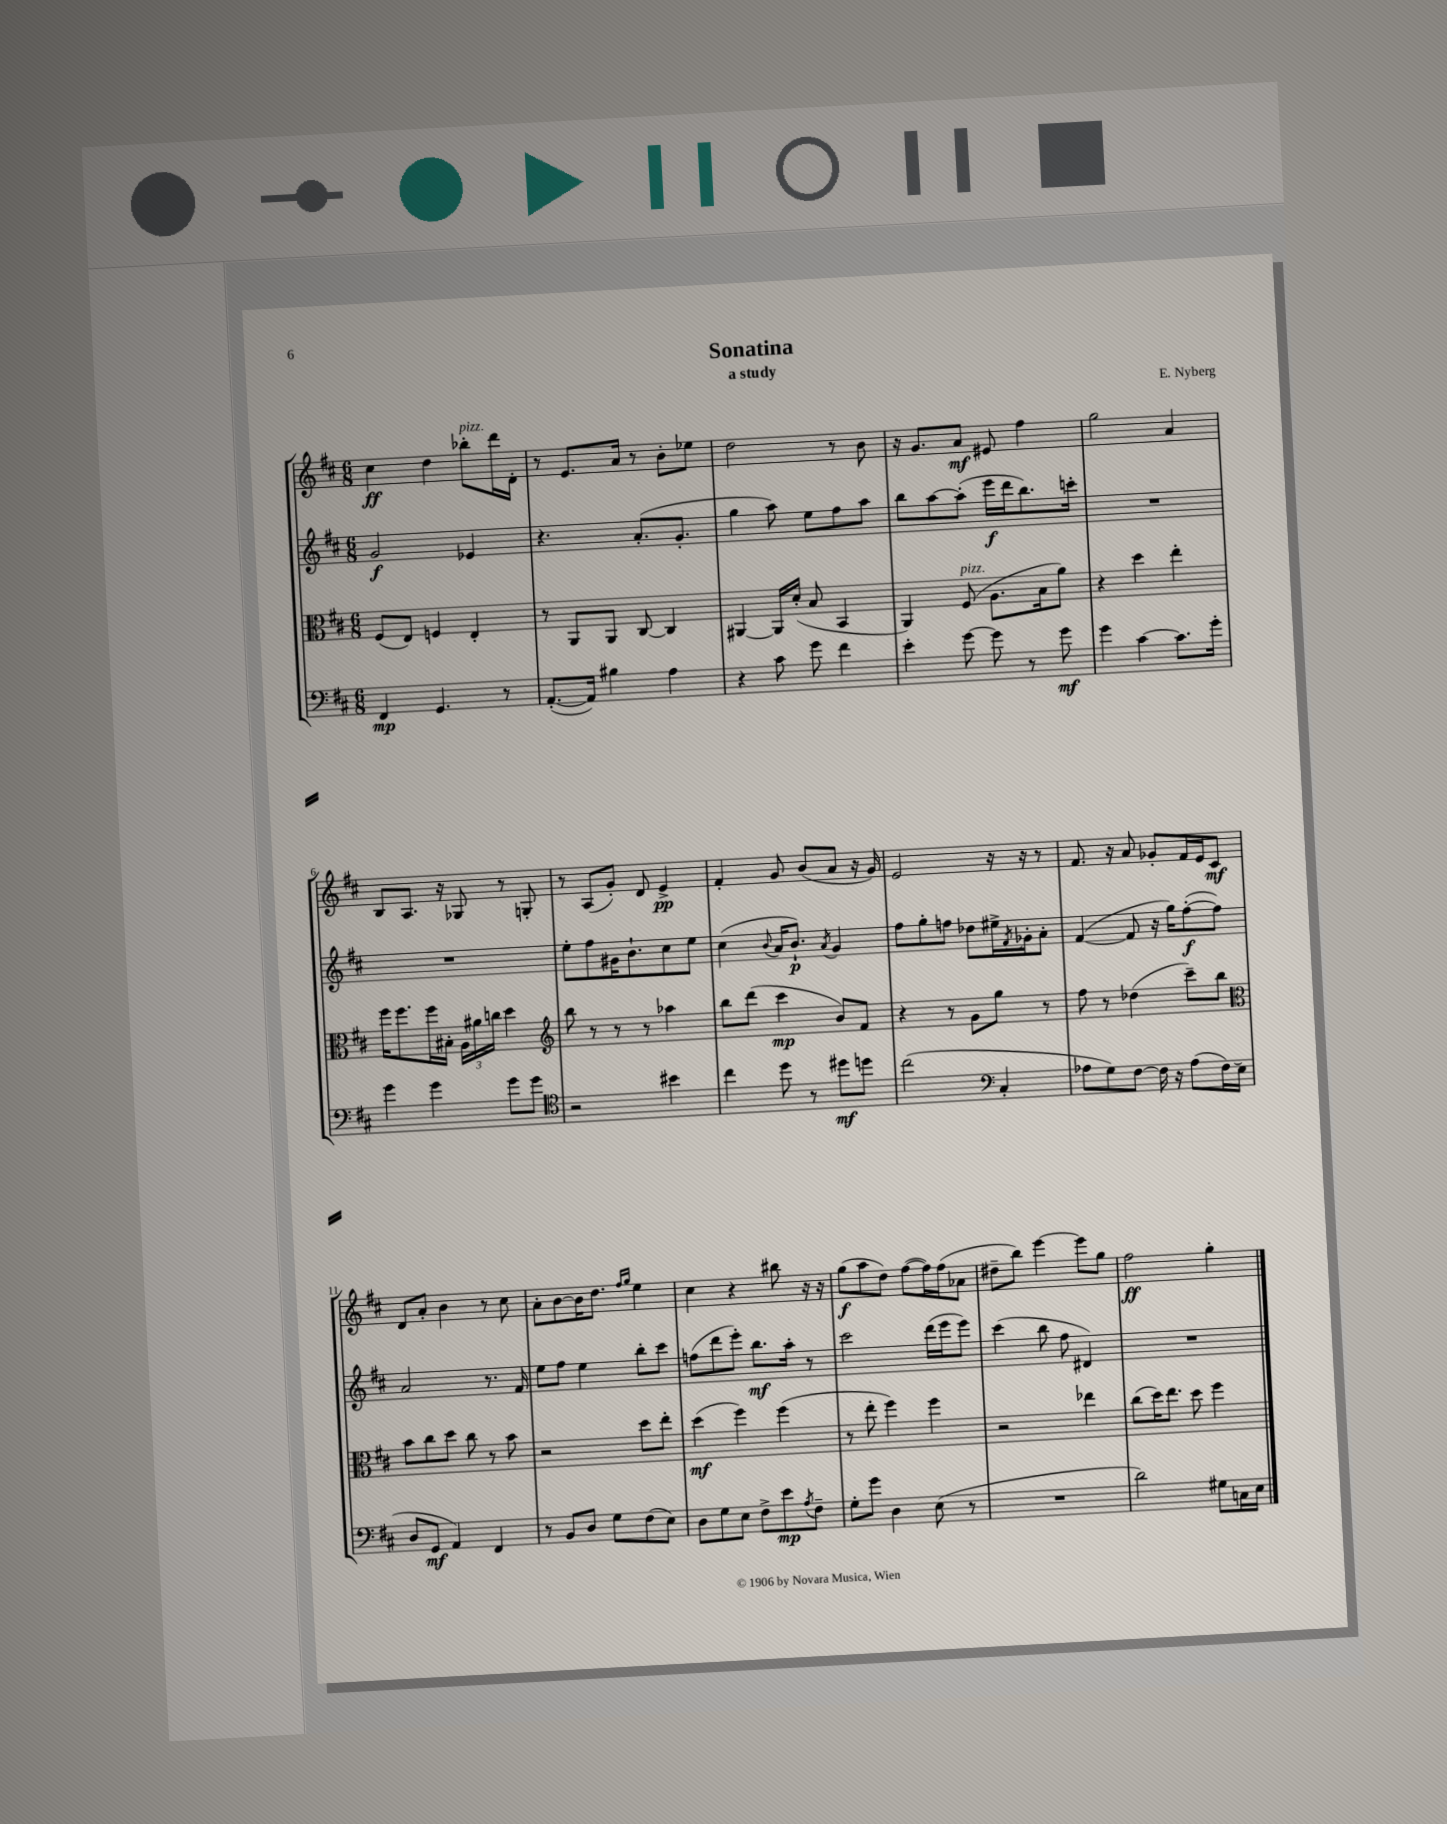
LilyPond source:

\header { title = "Sonatina" composer = "E. Nyberg" subtitle = "a study" }
<<
\new StaffGroup <<
\new Staff = "s0" {
    \clef treble \key d \major \numericTimeSignature \time 6/8
    cis''4\ff d''4 bes''8-.^\markup { \italic "pizz." } d'''16 d'16-. |
    r8 e'8. a'16 r8 b'8-. ees''8 |
    d''2 r8 b'8 |
    r16 g'8. a'8\mf eis'8 fis''4 |
    g''2 a'4 |
    b8 a8. r16 ges8 r8 g8-. |
    r8 a8( g'8-.) d'8 e'4->\pp |
    fis'4-. g'8 b'8( a'8 r16 g'16) |
    e'2 r16 r16 r8 |
    fis'8. r16 a'8 ges'8-. fis'16 e'16 cis'8\mf |
    d'8 a'8-. b'4 r8 cis''8 |
    a'8-. b'8~ b'16 d''8. \grace { fis''16 g''16 } e''4 |
    cis''4 r4 bis''8 r16 r16 |
    g''8\f( a''8 d''8) fis''8~( fis''16) fis''16( aes'8 |
    dis''8-- b''8) e'''4~ e'''8 g''8 |
    fis''2\ff g''4-. \bar "|." |
}
\new Staff = "s1" {
    \clef treble \key d \major \numericTimeSignature \time 6/8
    g'2\f ees'4 |
    r4. a'8.-.( g'8.-. |
    g''4 a''8) e''8 fis''8 a''8 |
    b''8 a''8~ a''8-.( e'''16\f d'''16 b''8.) c'''16-. |
    R2. |
    R2. |
    e''8-. fis''8 gis'16 b'8.-! cis''8 e''8 |
    cis''4( \appoggiatura { b'8 } a'16 b'8.-!\p) \acciaccatura { a'8 } g'4 |
    fis''8 g''8-. f''8 des''8 eis''16-> \acciaccatura { fis'8 } ges'16-. a'8-. |
    fis'4~( fis'8 r16 g''16) fis''8~-.\f( fis''8) |
    a'2 r8. fis'16 |
    e''8 fis''8 e''4 b''8-. cis'''8 |
    f''8( d'''8 e'''8-.) b''8.\mf a''16-. r8 |
    cis'''2 d'''16( e'''16 e'''8) |
    cis'''4( b''8 fis''8 dis'4) |
    R2. \bar "|." |
}
\new Staff = "s2" {
    \clef alto \key d \major \numericTimeSignature \time 6/8
    fis8( e8) f4 e4-. |
    r8 a,8 a,8 cis8~ cis4 |
    ais,4~ ais,16 d'16-.( b8 b,4 |
    a,4) fis8^\markup { \italic "pizz." }( a8. b16 a'8) |
    r4 d''4 e''4-. |
    fis''16 fis''8. fis''16 bis16-. \tuplet 3/2 { a16 ais'16 c''16 } d''4 |
    \clef treble b''8 r8 r8 r8 aes''4 |
    b''8 d'''8( cis'''4\mp b'8) fis'8 |
    r4 r8 g'8 g''8 r8 |
    fis''8 r8 des''4( cis'''8--) b''8 |
    \clef alto b'8 cis''8 d''8 cis''8 r8 b'8 |
    r2 d''8 e''8-. |
    d''4\mf( fis''4) fis''4( |
    r8 e''8-. fis''4) fis''4 |
    r2 ees''4 |
    cis''8( d''16) e''8. d''8 fis''4 \bar "|." |
}
\new Staff = "s3" {
    \clef bass \key d \major \numericTimeSignature \time 6/8
    fis,4\mp g,4. r8 |
    a,8.~-.( a,16) bis4 a4 |
    r4 cis'8 g'8 fis'4 |
    e'4-. g'8~ g'8 r8 g'8\mf |
    g'4 cis'4~ cis'8. g'16-. |
    g'4 g'4 g'8 g'8 |
    \clef tenor r2 bis'4 |
    cis''4 d''8 r8 dis''8\mf d''8 |
    cis''2( \clef bass cis4-. |
    aes8 g8) fis8~ fis16 r16 aes8( fis16) e16( |
    d8 g,8\mf a,4) fis,4 |
    r8 b,8 d8 g8 fis8( e8) |
    d8 g8 e8 fis8-> e'8\mp \acciaccatura { a8 } fis8-- |
    g8-. g'8 d4 e8( r8 |
    R2. |
    d'2) gis8 c16 e16 \bar "|." |
}
>>
>>
